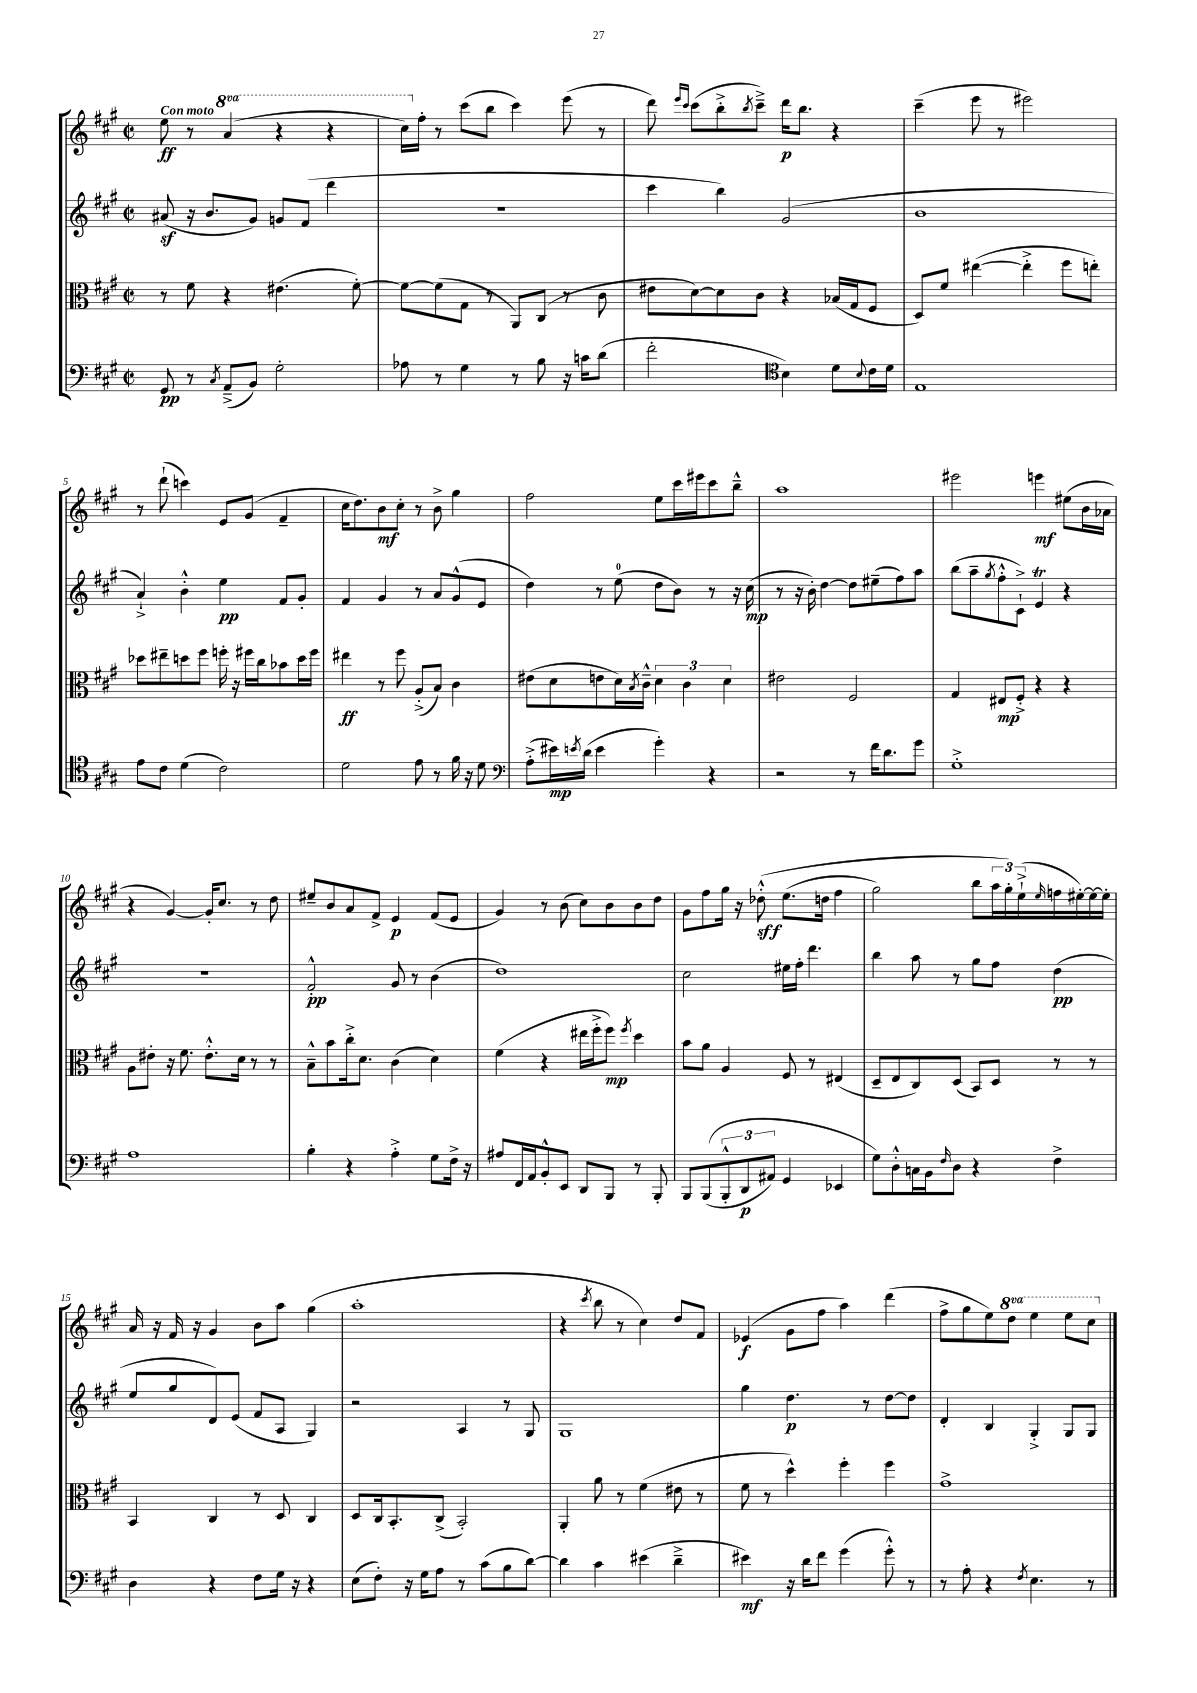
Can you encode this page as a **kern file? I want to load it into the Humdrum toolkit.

**kern	**dynam	**kern	**dynam	**kern	**dynam	**kern	**dynam
*part4	*part4	*part3	*part3	*part2	*part2	*part1	*part1
*staff4	*staff4	*staff3	*staff3	*staff2	*staff2	*staff1	*staff1
*clefF4	*	*clefC3	*	*clefG2	*	*clefG2	*
*k[f#c#g#]	*	*k[f#c#g#]	*	*k[f#c#g#]	*	*k[f#c#g#]	*
*M2/2	*	*M2/2	*	*M2/2	*	*M2/2	*
*met(c|)	*	*met(c|)	*	*met(c|)	*	*met(c|)	*
=1	=1	=1	=1	=1	=1	=1	=1
!	!	!	!	!	!	!LO:TX:a:B:t=Con moto	!
8GG#/	pp	8r	.	(8a#Xz/	.	8ee\	ff
8r	.	8f#\	.	16r	.	8r	.
.	.	.	.	8.b/L	.	.	.
8qC#/	.	.	.	.	.	.	.
*	*	*	*	*	*	*8va	*
(8AA~^/L	.	4r	.	.	.	(4aa/	.
8BB/J)	.	.	.	8g#/J)	.	.	.
2G#'\	.	(4.e#X\	.	8gn/L	.	4r	.
.	.	.	.	(8f#/J	.	.	.
.	.	.	.	4ddd\	.	4r	.
.	.	[8f#'\)	.	.	.	.	.
=2	=2	=2	=2	=2	=2	=2	=2
8A-X\	.	8f#\L_	.	1r	.	16ccc#\LL)	.
*	*	*	*	*	*	*X8va	*
.	.	.	.	.	.	16ff#'\JJ	.
8r	.	(8f#\]	.	.	.	8r	.
4G#\	.	8G#\J	.	.	.	(8ccc#\L	.
.	.	8r	.	.	.	8bb\J	.
8r	.	8AA/L)	.	.	.	4ccc#\)	.
8B\	.	(8C#/J	.	.	.	.	.
16r	.	8r	.	.	.	(8eee\	.
16cn\KL	.	.	.	.	.	.	.
(8d\J	.	8c#\	.	.	.	8r	.
=3	=3	=3	=3	=3	=3	=3	=3
2f#'\	.	8e#X\L	.	4ccc#\	.	8ddd\)	.
.	.	.	.	.	.	16qqeee/LL	.
.	.	.	.	.	.	16qqccc#/JJ	.
.	.	[8d\)	.	.	.	(8ccc#\L	.
.	.	8d\]	.	4bb\)	.	8bb'^\	.
.	.	.	.	.	.	8qbb/	.
.	.	8c#\J	.	.	.	8ccc#~^\J)	.
*clefC4	*	*	*	*	*	*	*
4B\)	.	4r	.	(2g#/	.	16ddd\KL	p
.	.	.	.	.	.	8.bb\J	.
8d\L	.	(16B-X/LL	.	.	.	4r	.
.	.	16G#/J	.	.	.	.	.
8qqB/	.	.	.	.	.	.	.
16c#\L	.	8F#/J	.	.	.	.	.
16d\JJ	.	.	.	.	.	.	.
=4	=4	=4	=4	=4	=4	=4	=4
1E	.	8D/L)	.	1b	.	(4ccc#~\	.
.	.	8f#/J	.	.	.	.	.
.	.	([4ee#X\	.	.	.	8eee\	.
.	.	.	.	.	.	8r	.
.	.	4ee#'^\]	.	.	.	2eee#X\)	.
.	.	8ff#\L	.	.	.	.	.
.	.	8een'\J)	.	.	.	.	.
!!LO:LB:g=z
=5	=5	=5	=5	=5	=5	=5	=5
8e\L	.	8dd-X\L	.	4a`^/)	.	8r	.
8c#\J	.	8ee#X~\	.	.	.	(8ddd`\	.
(4d\	.	8ddn\	.	4b'^^\	.	4cccn\)	.
.	.	8ff#\J	.	.	.	.	.
2c#\)	.	16ffn'\	.	4ee\	pp	8e/L	.
.	.	16r	.	.	.	.	.
.	.	16ff#X\LL	.	.	.	(8g#/J	.
.	.	16cc#\J	.	.	.	.	.
.	.	8b-X\	.	8f#/L	.	4f#~/	.
.	.	16dd\L	.	8g#'/J	.	.	.
.	.	16ff#\JJ	.	.	.	.	.
=6	=6	=6	=6	=6	=6	=6	=6
2d\	.	4ee#X\	ff	4f#/	.	16cc#\KL	.
.	.	.	.	.	.	8.dd\)	.
.	.	8r	.	4g#/	.	8b\	mf
.	.	8ff#\	.	.	.	8cc#'\J	.
8e\	.	(8A'^/L	.	8r	.	8r	.
8r	.	8B/J)	.	8a/L	.	8b^\	.
16f#\	.	4c#\	.	(8g#^^/	.	4gg#\	.
16r	.	.	.	.	.	.	.
8d\	.	.	.	8e/J	.	.	.
=7	=7	=7	=7	=7	=7	=7	=7
*clefF4	*	*	*	*	*	*	*
(8A'^\L	.	(8e#X\L	.	4dd\)	.	2ff#\	.
16e#X\L)	mp	8d\	.	.	.	.	.
8qen/	.	.	.	.	.	.	.
(16d\JJ	.	.	.	.	.	.	.
4e\	.	8en\	.	8r	.	.	.
.	.	16d\L)	.	(8ee\	.	.	.
.	.	8qB/	.	.	.	.	.
.	.	16c#~^^\JJ	.	.	.	.	.
4g#'\)	.	6d\	.	8dd\L	.	8ee\L	.
.	.	.	.	8b\J)	.	16ccc#\L	.
.	.	6c#\	.	.	.	.	.
.	.	.	.	.	.	16eee#X\J	.
4r	.	.	.	8r	.	8ccc#\	.
.	.	6d\	.	.	.	.	.
.	.	.	.	16r	.	8bb~^^\J	.
.	.	.	.	(16cc#\	mp	.	.
=8	=8	=8	=8	=8	=8	=8	=8
2r	.	2e#X\	.	8r	.	1aa	.
.	.	.	.	16r	.	.	.
.	.	.	.	16b'\)	.	.	.
.	.	.	.	[4dd\	.	.	.
8r	.	2F#/	.	8dd\L]	.	.	.
16f#\KL	.	.	.	(8ee#X~\	.	.	.
8.d\	.	.	.	.	.	.	.
.	.	.	.	8ff#\)	.	.	.
8g#\J	.	.	.	8aa\J	.	.	.
=9	=9	=9	=9	=9	=9	=9	=9
1G#'^	.	4G#/	.	(8bb\L	.	2eee#X\	.
.	.	.	.	8aa~\	.	.	.
.	.	.	.	8qgg#/	.	.	.
.	.	8E#X/L	mp	8ff#'^^\	.	.	.
.	.	8F#'^/J	.	8c#`^\J)	.	.	.
.	.	4r	.	4eT/	.	4eeen\	mf
.	.	4r	.	4r	.	(8ee#X\L	.
.	.	.	.	.	.	16b\L	.
.	.	.	.	.	.	16a-X\JJ	.
!!LO:LB:g=z
=10	=10	=10	=10	=10	=10	=10	=10
1A	.	8A\L	.	1r	.	4r	.
.	.	8e#X'\J	.	.	.	.	.
.	.	16r	.	.	.	[4g#/)	.
.	.	8.f#\	.	.	.	.	.
.	.	8.e#'^^\L	.	.	.	16g#'/KL]	.
.	.	.	.	.	.	8.cc#/J	.
.	.	16d\Jk	.	.	.	.	.
.	.	8r	.	.	.	8r	.
.	.	8r	.	.	.	8dd\	.
=11	=11	=11	=11	=11	=11	=11	=11
4B'\	.	8B~^^\L	.	2f#'^^/	pp	8ee#X~/L	.
.	.	8b\	.	.	.	8b/	.
4r	.	16cc#'^\k	.	.	.	8a/	.
.	.	8.d\J	.	.	.	.	.
.	.	.	.	.	.	8f#^/J	.
4A'^\	.	(4c#\	.	8g#/	.	4e/	p
.	.	.	.	8r	.	.	.
8G#\L	.	4d\)	.	(4b\	.	(8f#/L	.
16F#^\Jk	.	.	.	.	.	8e/J	.
16r	.	.	.	.	.	.	.
=12	=12	=12	=12	=12	=12	=12	=12
8A#X/L	.	(4f#\	.	1dd)	.	4g#/)	.
16FF#/L	.	.	.	.	.	.	.
16AA/J	.	.	.	.	.	.	.
8BB'^^/	.	4r	.	.	.	8r	.
8EE/J	.	.	.	.	.	(8b\	.
8DD/L	.	16ee#X\LL	.	.	.	8cc#\L)	.
.	.	16ff#'^\J	.	.	.	.	.
8BBB/J	.	8ff#\J)	mp	.	.	8b\	.
.	.	8qff#/	.	.	.	.	.
8r	.	4dd\	.	.	.	8b\	.
8BBB'/	.	.	.	.	.	8dd\J	.
=13	=13	=13	=13	=13	=13	=13	=13
8BBB/L	.	8b\L	.	2cc#\	.	8g#\L	.
((8BBB/	.	8a\J	.	.	.	8ff#\	.
12BBB'^^/	.	4A/	.	.	.	16gg#\Jk	.
.	.	.	.	.	.	16r	.
12DD/	p	.	.	.	.	.	.
.	.	.	.	.	.	(8dd-X'^^\	sff
12AA#X/J)	.	.	.	.	.	.	.
4GG#/	.	8F#/	.	16ee#X\LL	.	(8.ee\L	.
.	.	.	.	16ff#'\JJ	.	.	.
.	.	8r	.	4.ddd\	.	.	.
.	.	.	.	.	.	16ddn\Jk	.
4EE-X/	.	(4E#X/	.	.	.	4ff#\	.
=14	=14	=14	=14	=14	=14	=14	=14
8G#\L)	.	8D~/L	.	4bb\	.	2gg#\)	.
8D'^^\	.	8E/	.	.	.	.	.
16Cn\L	.	8C#/)	.	8aa\	.	.	.
16BB\J	.	.	.	.	.	.	.
16qqF#/	.	.	.	.	.	.	.
8D\J	.	(8D/J	.	8r	.	.	.
4r	.	8BB/L)	.	8gg#\L	.	8bb\L	.
.	.	8D/J	.	8ff#\J	.	24aa\L	.
.	.	.	.	.	.	24gg#'\)	.
.	.	.	.	.	.	(24ee`^\	.
.	.	.	.	.	.	16qqee/	.
4F#^\	.	8r	.	(4dd\	pp	16ffn\	.
.	.	.	.	.	.	[16ee#X'\)	.
.	.	8r	.	.	.	16ee#\_	.
.	.	.	.	.	.	16ee#'\JJ]	.
!!LO:LB:g=z
=15	=15	=15	=15	=15	=15	=15	=15
4D\	.	4BB/	.	8ee/L	.	16a/	.
.	.	.	.	.	.	16r	.
.	.	.	.	8gg#/	.	16f#/	.
.	.	.	.	.	.	16r	.
4r	.	4C#/	.	8d/)	.	4g#/	.
.	.	.	.	(8e/J	.	.	.
8F#\L	.	8r	.	8f#/L	.	8b\L	.
16G#\Jk	.	8D/	.	8A/J	.	8aa\J	.
16r	.	.	.	.	.	.	.
4r	.	4C#/	.	4G#/)	.	(4gg#\	.
=16	=16	=16	=16	=16	=16	=16	=16
(8E\L	.	8D/L	.	2r	.	1aa'	.
8F#'\J)	.	16C#/k	.	.	.	.	.
.	.	8.BB'/	.	.	.	.	.
16r	.	.	.	.	.	.	.
16G#\KL	.	.	.	.	.	.	.
8A\J	.	(8C#^/J	.	.	.	.	.
8r	.	2BB'/)	.	4A/	.	.	.
(8c#\L	.	.	.	.	.	.	.
8B\	.	.	.	8r	.	.	.
[8d\J)	.	.	.	8G#/	.	.	.
=17	=17	=17	=17	=17	=17	=17	=17
4d\]	.	4AA'/	.	1G#	.	4r	.
.	.	.	.	.	.	8qccc#/	.
4c#\	.	8a\	.	.	.	8bb\	.
.	.	8r	.	.	.	8r	.
(4e#X\	.	(4f#\	.	.	.	4cc#\)	.
4d~^\	.	8e#X\	.	.	.	8dd/L	.
.	.	8r	.	.	.	8f#/J	.
=18	=18	=18	=18	=18	=18	=18	=18
4e#X\)	mf	8f#\	.	4gg#\	.	(4e-X/	f
.	.	8r	.	.	.	.	.
16r	.	4dd^^\)	.	4.dd\	p	8g#\L	.
16d\KL	.	.	.	.	.	.	.
8f#\J	.	.	.	.	.	8ff#\J	.
(4g#\	.	4ff#'\	.	.	.	4aa\)	.
.	.	.	.	8r	.	.	.
8g#'^^\)	.	4ff#\	.	[8dd\L	.	(4ddd\	.
8r	.	.	.	8dd\J]	.	.	.
=19	=19	=19	=19	=19	=19	=19	=19
8r	.	1g#^	.	4d'/	.	8ff#^\L	.
8A'\	.	.	.	.	.	8gg#\	.
4r	.	.	.	4B/	.	8ee\)	.
*	*	*	*	*	*	*8va	*
.	.	.	.	.	.	8ddd\J	.
8qF#/	.	.	.	.	.	.	.
4.E\	.	.	.	4G#'^/	.	4eee\	.
.	.	.	.	8G#/L	.	8eee\L	.
8r	.	.	.	8G#/J	.	8ccc#\J	.
*	*	*	*	*	*	*X8va	*
==	==	==	==	==	==	==	==
*-	*-	*-	*-	*-	*-	*-	*-
